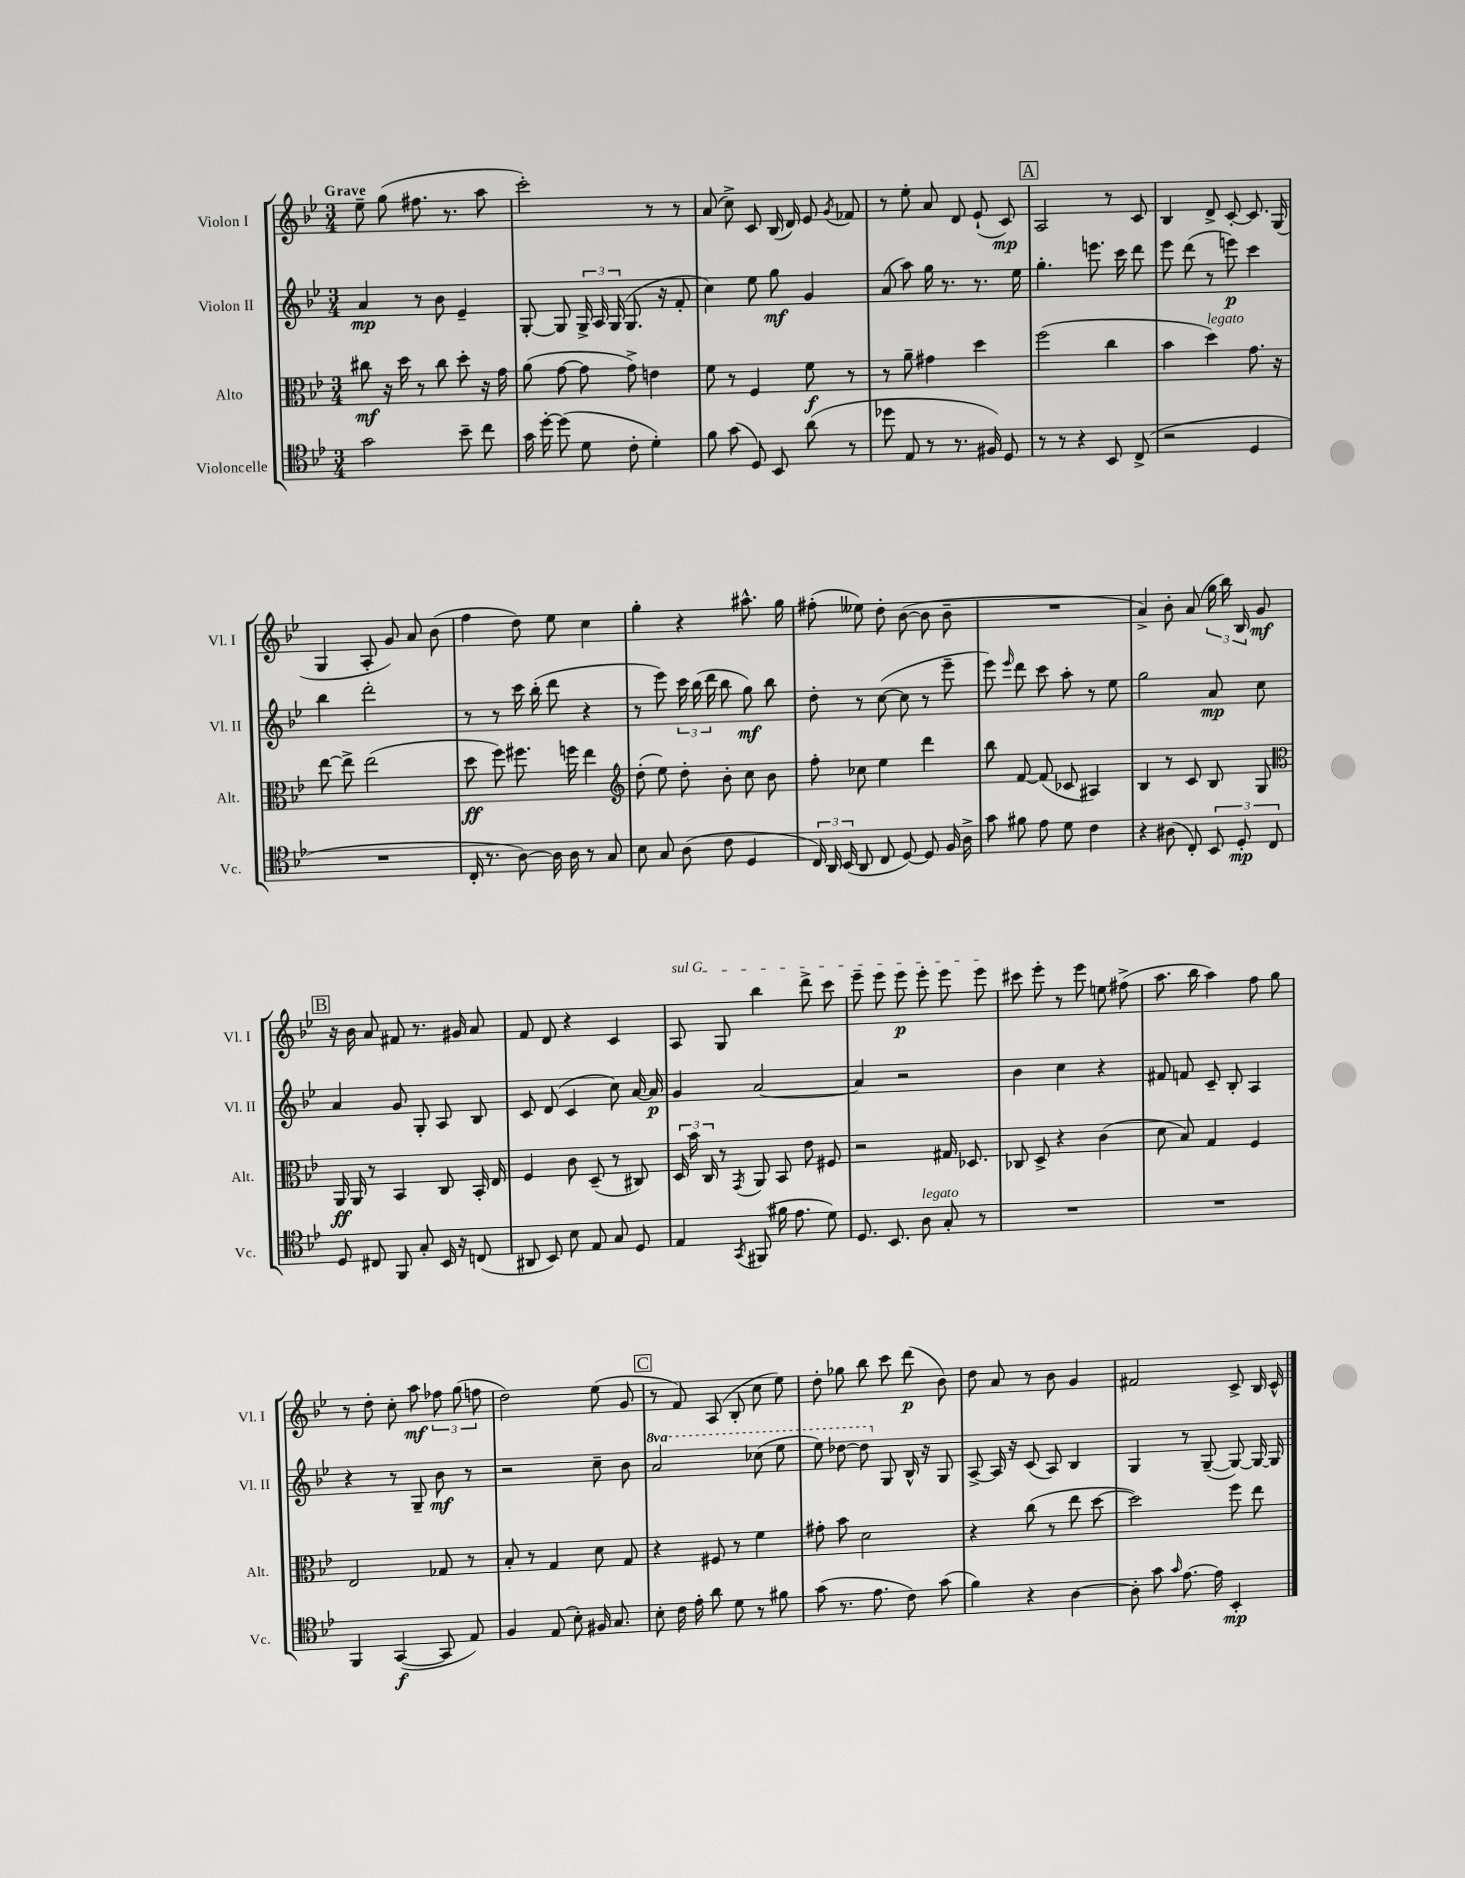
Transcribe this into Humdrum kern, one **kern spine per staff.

**kern	**dynam	**kern	**dynam	**kern	**dynam	**kern	**dynam
*part4	*part4	*part3	*part3	*part2	*part2	*part1	*part1
*staff4	*staff4	*staff3	*staff3	*staff2	*staff2	*staff1	*staff1
*I"Violoncelle	*	*I"Alto	*	*I"Violon II	*	*I"Violon I	*
*I'Vc.	*	*I'Alt.	*	*I'Vl. II	*	*I'Vl. I	*
*clefC4	*	*clefC3	*	*clefG2	*	*clefG2	*
*k[b-e-]	*	*k[b-e-]	*	*k[b-e-]	*	*k[b-e-]	*
*M3/4	*	*M3/4	*	*M3/4	*	*M3/4	*
=1	=1	=1	=1	=1	=1	=1	=1
!	!	!	!	!	!	!LO:TX:a:B:t=Grave	!
2g\	.	8cc#X\	mf	4a/	mp	8ee-~\	.
.	.	16r	.	.	.	(8gg\	.
.	.	16dd\	.	.	.	.	.
.	.	8r	.	8r	.	8.ff#X\	.
.	.	8cc#\	.	8b-\	.	.	.
.	.	.	.	.	.	8.r	.
8b-~\	.	8dd'\	.	4e-~/	.	.	.
8cc\	.	16r	.	.	.	8aa\	.
.	.	16g\	.	.	.	.	.
=2	=2	=2	=2	=2	=2	=2	=2
16g\	.	(8a\	.	[8G'/	.	2ccc'\)	.
[16dd'\	.	.	.	.	.	.	.
(8dd\]	.	[8g\	.	8G/]	.	.	.
8d\	.	8g\]	.	24G^/	.	.	.
.	.	.	.	24A/	.	.	.
.	.	.	.	(24G/	.	.	.
8c'\	.	8g^\)	.	8.G/	.	.	.
4d'\)	.	4en\	.	.	.	8r	.
.	.	.	.	16r	.	.	.
.	.	.	.	8f'/	.	8r	.
=3	=3	=3	=3	=3	=3	=3	=3
8f\	.	8f\	.	4cc\)	.	(8a/	.
(8g\	.	8r	.	.	.	8cc^\)	.
8D/)	.	4F/	.	8ee-\	.	8c/	.
8BB-/	.	.	.	8gg\	mf	(16B-/	.
.	.	.	.	.	.	16d/)	.
(8a\	.	8f\	f	4g/	.	8e-/	.
.	.	.	.	.	.	8qg/	.
8r	.	8r	.	.	.	8f-X/	.
=4	=4	=4	=4	=4	=4	=4	=4
8dd-X\	.	8r	.	(8a/	.	8r	.
8E-/	.	8a~\	.	8aa\)	.	8ee-'\	.
8r	.	4g#X\	.	16gg\	.	8a/	.
.	.	.	.	8.r	.	.	.
8.r	.	.	.	.	.	8d/	.
.	.	4dd\	.	8.r	.	(8e-`/	.
16F#X/)	.	.	.	.	.	.	.
8D/	.	.	.	.	.	8c/)	mp
.	.	.	.	16ee-\	.	.	.
!!LO:REH:place=s1:t=A
=5	=5	=5	=5	=5	=5	=5	=5
8r	.	(2ff\	.	4.gg'\	.	2A/	.
8r	.	.	.	.	.	.	.
4r	.	.	.	.	.	.	.
.	.	.	.	8.eeen\	.	.	.
8BB-/	.	4cc\	.	.	.	8r	.
.	.	.	.	16ccc\	.	.	.
(8C^/	.	.	.	8ddd\	.	8c/	.
=6	=6	=6	=6	=6	=6	=6	=6
2r	.	4b-\	.	8eee-\	.	4B-/	.
.	.	.	.	(8ddd\	.	.	.
!	!	!LO:TX:a:i:t=legato	!	!	!	!	!
.	.	4dd\)	.	8r	.	8d^/	.
.	.	.	.	8eeen\)	p	[8c'/	.
4D/	.	8.g\	.	4ccc\	.	8.c/]	.
.	.	16r	.	.	.	(16G/	.
!!LO:LB:g=z
=7	=7	=7	=7	=7	=7	=7	=7
2.r	.	[8ee-\	.	4bb-\	.	4G/	.
.	.	8ee-^\]	.	.	.	.	.
.	.	(2ee-\	.	2ddd'\	.	8A'/	.
.	.	.	.	.	.	8g/)	.
.	.	.	.	.	.	8a/	.
.	.	.	.	.	.	(8b-\	.
=8	=8	=8	=8	=8	=8	=8	=8
16C'/	.	8dd\	ff	8r	.	4ff\	.
8.r	.	.	.	.	.	.	.
.	.	8ff\)	.	8r	.	.	.
[8A\)	.	8.ff#X\	.	16ccc\	.	8dd\)	.
.	.	.	.	(16bb-'\	.	.	.
16A\]	.	.	.	8ddd\	.	8ee-\	.
16A\	.	16ffn\	.	.	.	.	.
8r	.	4ee-\	.	4r	.	4cc\	.
8G/	.	.	.	.	.	.	.
=9	=9	=9	=9	=9	=9	=9	=9
*	*	*clefG2	*	*	*	*	*
8B-\	.	(8dd'\	.	8r	.	4gg'\	.
8G/	.	8ee-\)	.	8eee-\)	.	.	.
(8A\	.	8dd'\	.	24ccc\	.	4r	.
.	.	.	.	(24bb-\	.	.	.
.	.	.	.	24ddd\	.	.	.
8c\	.	8b-'\	.	8bb-\	.	.	.
4D/	.	8cc\	.	8gg\)	mf	8.aa#X^^\	.
.	.	8b-\	.	8bb-\	.	.	.
.	.	.	.	.	.	16gg\	.
=10	=10	=10	=10	=10	=10	=10	=10
24C/)	.	8ff'\	.	8dd'\	.	(8ff#X'\	.
24AA/	.	.	.	.	.	.	.
(24BB-/	.	.	.	.	.	.	.
8AA/	.	8cc-X\	.	8r	.	8ee--X\)	.
8C/	.	4ee-\	.	([8cc\	.	8dd'\	.
[8D/)	.	.	.	8cc\]	.	([8b-\	.
8D/]	.	4ddd\	.	8r	.	8b-\]	.
16F/	.	.	.	8eee-~\	.	8b-~\	.
16A^\	.	.	.	.	.	.	.
=11	=11	=11	=11	=11	=11	=11	=11
8g\	.	8bb-\	.	8eee-\)	.	2.r	.
.	.	.	.	16qqeee-/	.	.	.
8f#X\	.	[8f/	.	8ddd\	.	.	.
8e-\	.	(8f/]	.	8ccc\	.	.	.
8d\	.	8c-X/	.	8aa'\	.	.	.
4c\	.	4A#X/)	.	8r	.	.	.
.	.	.	.	8ee-\	.	.	.
=12	=12	=12	=12	=12	=12	=12	=12
4r	.	4B-/	.	2gg\	.	4a^/)	.
(8A#X\	.	8r	.	.	.	8b-'\	.
8C'/)	.	8c/	.	.	.	(8a/	.
12BB-/	.	8B-/	.	8a/	mp	24gg\	.
.	.	.	.	.	.	24bb-\)	.
12D'/	mp	.	.	.	.	24B-/	.
.	.	8G/	.	8cc\	.	8g/	mf
12C/	.	.	.	.	.	.	.
!!LO:LB:g=z
!!LO:REH:place=s1:t=B
=13	=13	=13	=13	=13	=13	=13	=13
*	*	*clefC3	*	*	*	*	*
8D/	.	16AA/	ff	4a/	.	16r	.
.	.	16AA/	.	.	.	16b-\	.
8C#X/	.	8r	.	.	.	8a/	.
8FF/	.	4BB-/	.	8g/	.	8f#X/	.
8G'/	.	.	.	8G'/	.	8.r	.
16BB-/	.	8C/	.	8A/	.	.	.
16r	.	.	.	.	.	16g#X/	.
(8Cn/	.	16BB-'/	.	8B-/	.	8a/	.
.	.	16E-/	.	.	.	.	.
=14	=14	=14	=14	=14	=14	=14	=14
8AA#X/	.	4F/	.	8c/	.	8f/	.
8BB-/)	.	.	.	(8d/	.	8d/	.
8B-\	.	8c\	.	4c/	.	4r	.
8E-/	.	(8D~/	.	.	.	.	.
8G/	.	8r	.	8cc\)	.	4c/	.
8D/	.	8C#X/)	.	[16a/	.	.	.
.	.	.	.	16a/]	p	.	.
=15	=15	=15	=15	=15	=15	=15	=15
!	!	!	!	!	!	!LO:TX:a:i:t=sul G	!
4E-/	.	24D/	.	4g/	.	8A/	.
.	.	24b-\	.	.	.	.	.
.	.	24C/	.	.	.	.	.
.	.	8r	.	.	.	8G/	.
8qGG/	.	8qGG/	.	.	.	.	.
(8FF#X/	.	8AA/	.	[2a/	.	4bb-\	.
16f#X\	.	8BB-/	.	.	.	.	.
8.e-\	.	.	.	.	.	.	.
.	.	8e-\	.	.	.	8ddd^\	.
8d\)	.	8F#X/	.	.	.	8ccc\	.
=16	=16	=16	=16	=16	=16	=16	=16
8.D/	.	2r	.	4a/]	.	8eee-~\	.
.	.	.	.	.	.	8eee-\	.
8.BB-/	.	.	.	.	.	.	.
.	.	.	.	2r	.	8eee-\	p
!LO:TX:a:i:t=legato	!	!	!	!	!	!	!
8A\	.	.	.	.	.	8eee-'\	.
8G'/	.	16G#X/	.	.	.	8eee-\	.
.	.	8.D-X/	.	.	.	.	.
8r	.	.	.	.	.	8eee-\	.
=17	=17	=17	=17	=17	=17	=17	=17
2.r	.	8C-X/	.	4b-\	.	8ccc#X\	.
.	.	8D^/	.	.	.	8eee-'\	.
.	.	4r	.	4cc\	.	8r	.
.	.	.	.	.	.	8eee-\	.
.	.	(4c\	.	4r	.	8een\	.
.	.	.	.	.	.	(8ff#X^\	.
=18	=18	=18	=18	=18	=18	=18	=18
2.r	.	8d\	.	8f#X/	.	8.aa\	.
.	.	8B-/)	.	8fn/	.	.	.
.	.	.	.	.	.	16bb-\	.
.	.	4G/	.	8c~/	.	4aa\)	.
.	.	.	.	8B-'/	.	.	.
.	.	4F/	.	4A/	.	8ff\	.
.	.	.	.	.	.	8gg\	.
!!LO:LB:g=z
=19	=19	=19	=19	=19	=19	=19	=19
4FF/	.	2E-/	.	4r	.	8r	.
.	.	.	.	.	.	8dd'\	.
([4GG/	f	.	.	8r	.	8cc'\	.
.	.	.	.	8G~/	.	8aa\	mf
8GG/]	.	8G-X/	.	8b-\	mf	12ff-X\	.
.	.	.	.	.	.	(12gg\	.
8E-/)	.	8r	.	8r	.	.	.
.	.	.	.	.	.	12ffn\	.
=20	=20	=20	=20	=20	=20	=20	=20
4F/	.	8B-'/	.	2r	.	2dd\)	.
.	.	8r	.	.	.	.	.
(8E-/	.	4G/	.	.	.	.	.
8B-'\)	.	.	.	.	.	.	.
16F#X/	.	8d\	.	8cc~\	.	(8ee-\	.
8.G/	.	.	.	.	.	.	.
.	.	8G/	.	8b-\	.	8g/	.
!!LO:REH:place=s1:t=C
=21	=21	=21	=21	=21	=21	=21	=21
*	*	*	*	*8va	*	*	*
8B-'\	.	4r	.	2aa/	.	8r	.
16c\	.	.	.	.	.	8f/)	.
16e-'\	.	.	.	.	.	.	.
8a\	.	8F#X/	.	.	.	(8A/	.
8d\	.	8r	.	.	.	8B-'/	.
8r	.	4f\	.	(8ccc-X\	.	8cc\	.
8f#X\	.	.	.	8eee-\	.	8ee-\)	.
=22	=22	=22	=22	=22	=22	=22	=22
(8g\	.	8g#X'\	.	8eee-\)	.	8dd'\	.
8.r	.	8b-\	.	[8ddd-X\	.	8gg-X\	.
.	.	2d\	.	8ddd-\]	.	8bb-\	.
8.e-\	.	.	.	.	.	.	.
*	*	*	*	*X8va	*	*	*
.	.	.	.	8G/	.	8ccc\	.
8c\)	.	.	.	16B-^^/	.	(8ddd\	p
.	.	.	.	16r	.	.	.
(8g\	.	.	.	8G/	.	8b-\)	.
=23	=23	=23	=23	=23	=23	=23	=23
4f\)	.	4r	.	[8A^/	.	8dd\	.
.	.	.	.	16A/]	.	8a/	.
.	.	.	.	16r	.	.	.
4r	.	(8cc\	.	(8c/	.	8r	.
.	.	8r	.	8A/)	.	8b-\	.
[4A\	.	8ee-\	.	4B-/	.	4g/	.
.	.	[8dd\	.	.	.	.	.
=24	=24	=24	=24	=24	=24	=24	=24
8A'\]	.	2dd\])	.	4G/	.	2f#X/	.
8g\	.	.	.	.	.	.	.
16qqg/	.	.	.	.	.	.	.
[8.e-\	.	.	.	8r	.	.	.
.	.	.	.	([8G~/	.	.	.
16e-\]	.	.	.	.	.	.	.
4BB-'/	mp	8ff\	.	8G/_)	.	8c^/	.
.	.	8ee-\	.	16G/_	.	16B-/	.
.	.	.	.	16G/]	.	16c^^/	.
==	==	==	==	==	==	==	==
*-	*-	*-	*-	*-	*-	*-	*-
